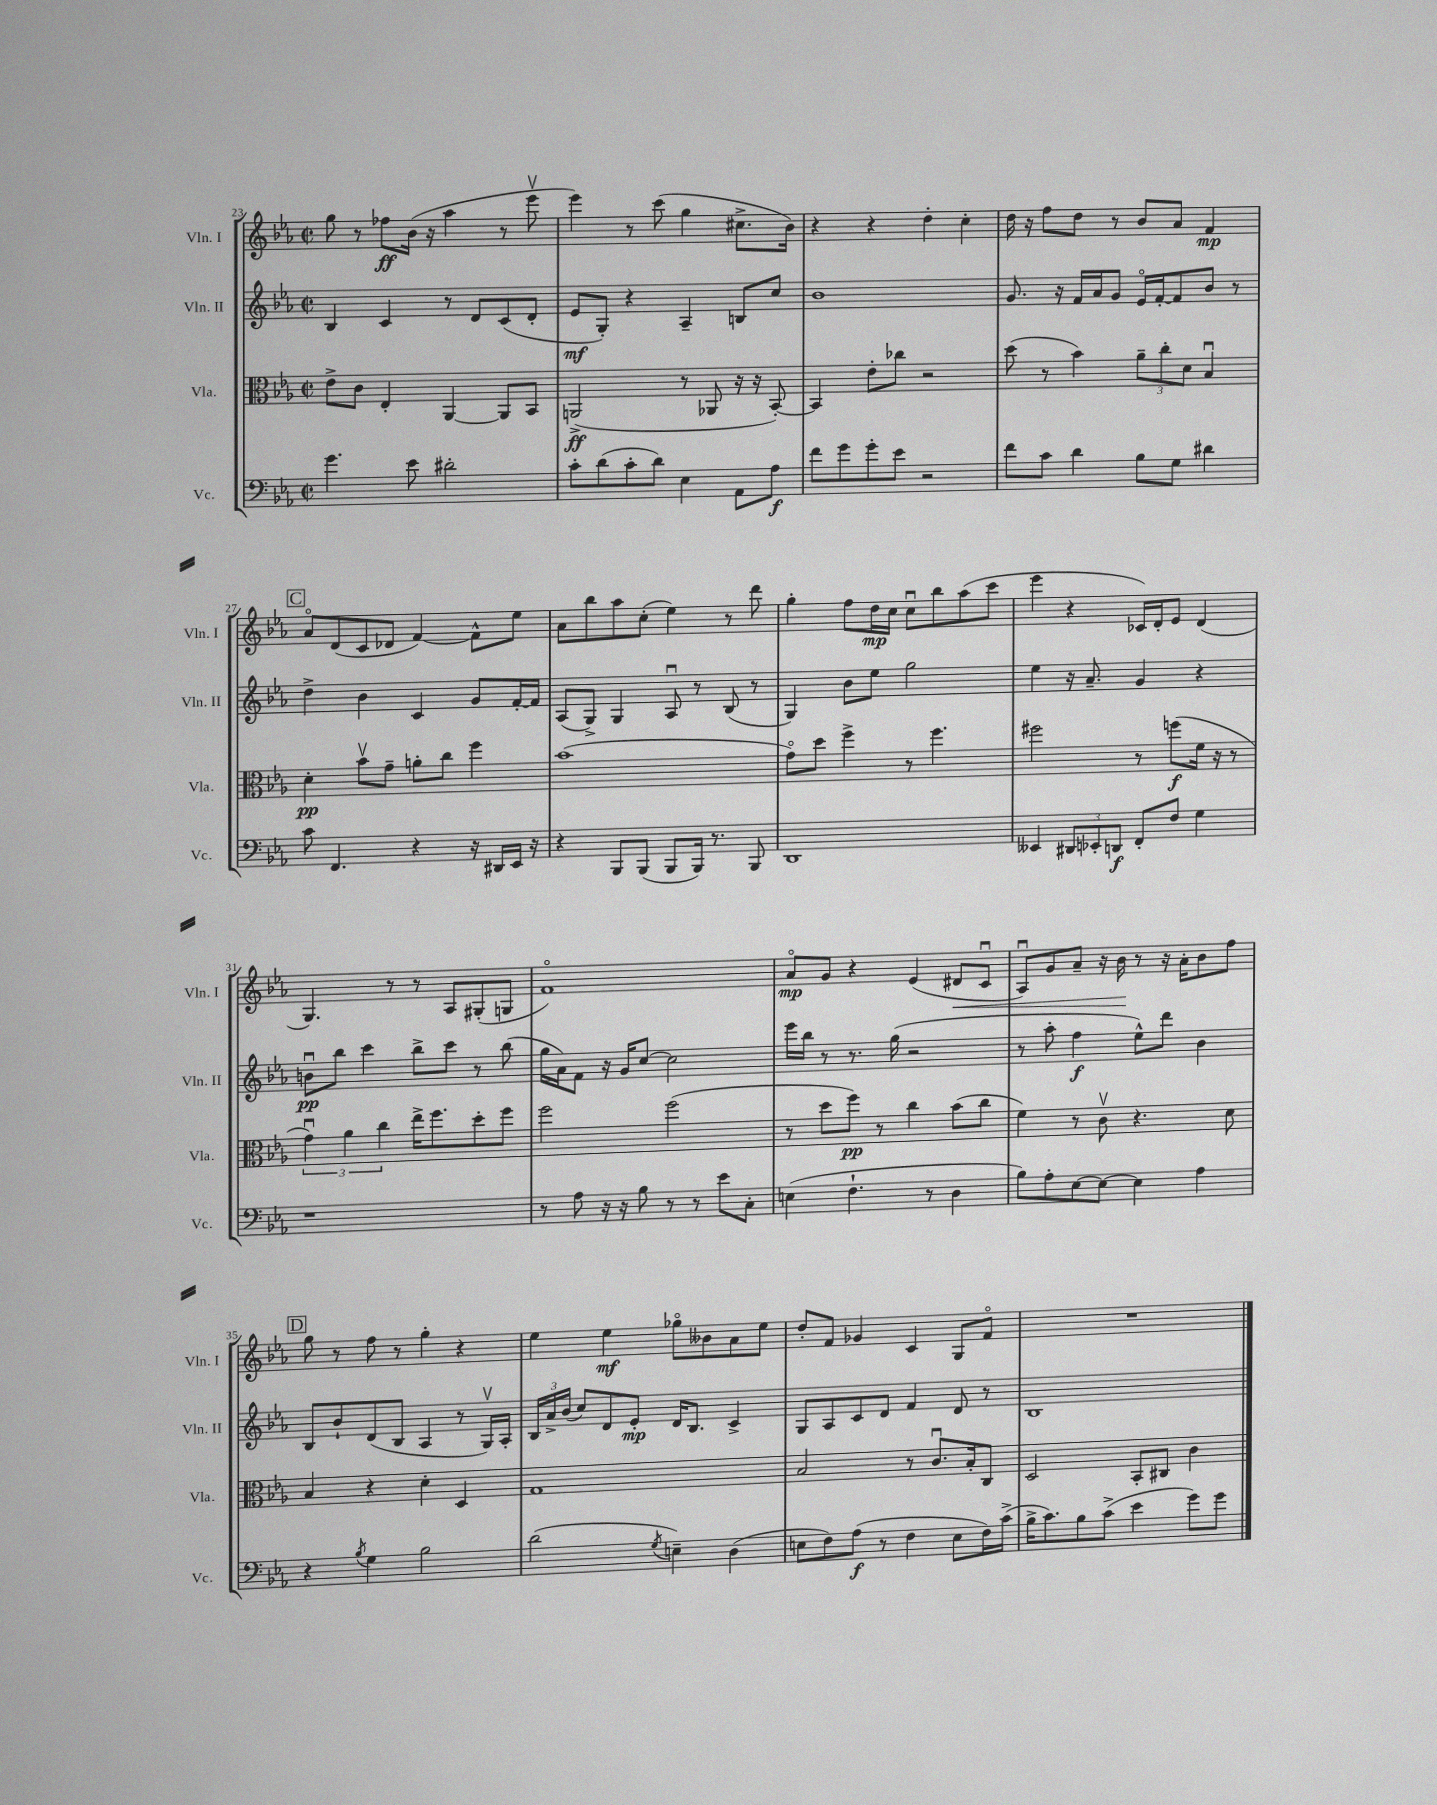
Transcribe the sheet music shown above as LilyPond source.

<<
\new StaffGroup <<
\new Staff = "s0" \with { instrumentName = "Vln. I" shortInstrumentName = "Vln. I" } {
    \clef treble \key ees \major \defaultTimeSignature \time 2/2
    \autoBeamOff g''8 r8 fes''8[\ff bes'16]( r16 aes''4 r8 ees'''8\upbow |
    ees'''4) r8 c'''8( g''4 cis''8.[-> bes'16]) |
    r4 r4 d''4-. c''4-. |
    d''16 r16 f''8[ d''8] r8 bes'8[ aes'8] f'4\mp |
    \mark \markup { \box "C" } aes'8[\flageolet d'8( c'8 des'8] f'4~) f'8[-^ ees''8] |
    aes'8[ bes''8 aes''8 c''8]-.( ees''4) r8 d'''8 |
    g''4-. f''8[ d''16\mp c''16] c''8[\downbow bes''8 aes''8( c'''8] |
    ees'''4 r4 ces'16[) d'16-. ees'8] d'4( |
    g4.) r8 r8 aes8[ gis8-.( g8] |
    f'1\flageolet) |
    aes'8[\flageolet\mp g'8] r4 ees'4( dis'8[\< c'8]\downbow |
    aes8[\downbow) g'8 aes'8]-- r16 bes'16\! r8 r16 aes'16[-. bes'8 f''8] |
    \mark \markup { \box "D" } g''8 r8 f''8 r8 g''4-. r4 |
    ees''4 ees''4\mf ges''8[\flageolet beses'8 aes'8 ees''8] |
    d''8[-. f'8] ges'4 c'4 g8[ f'8]\flageolet |
    R1 \bar "|." |
}
\new Staff = "s1" \with { instrumentName = "Vln. II" shortInstrumentName = "Vln. II" } {
    \clef treble \key ees \major \defaultTimeSignature \time 2/2
    \autoBeamOff bes4 c'4 r8 d'8[ c'8( d'8]-. |
    ees'8[\mf g8]-.) r4 aes4-- b8[ c''8] |
    bes'1 |
    g'8. r16 f'16[ aes'16 g'8] ees'16[\flageolet f'16~-. f'8 bes'8] r8 |
    \mark \markup { \box "C" } d''4-> bes'4 c'4 g'8[ f'16~-. f'16] |
    aes8[( g8]->) g4 aes8\downbow r8 bes8( r8 |
    g4) bes'8[ ees''8] g''2 |
    ees''4 r16 aes'8.-- g'4 r4 |
    b'8[\downbow\pp bes''8] c'''4 bes''8[-> c'''8] r8 bes''8( |
    g''16[ aes'16) f'8] r16 g'16[ c''8]~ c''2 |
    ees'''16[ bes''16] r8 r8. g''16( r2 |
    r8 aes''8-. f''4\f ees''8[-^) d'''8] bes'4 |
    \mark \markup { \box "D" } bes8[ bes'8-! d'8( bes8] aes4 r8 g16[\upbow) aes16]-. |
    \tuplet 3/2 { bes16[ aes'16-> bes'16]( } c''8[) d'8 ees'8]-.\mp d'16[ bes8.] c'4-> |
    g8[ aes8 c'8 d'8] f'4 d'8 r8 |
    bes1 \bar "|." |
}
\new Staff = "s2" \with { instrumentName = "Vla." shortInstrumentName = "Vla." } {
    \clef alto \key ees \major \defaultTimeSignature \time 2/2
    \autoBeamOff ees'8[-> c'8] ees4-. aes,4~ aes,8[ bes,8] |
    a,2->\ff( r8 aes,8 r16 r16 bes,8~-.) |
    bes,4 ees'8[-. ces''8] r2 |
    d''8( r8 bes'4) \tuplet 3/2 { aes'8[-- c''8-. d'8] } bes4\downbow |
    \mark \markup { \box "C" } d'4-.\pp bes'8[\upbow g'8]-- a'8[-. c''8] f''4 |
    bes'1( |
    g'8[\flageolet) d''8] f''4-> r8 f''4. |
    fis''2 r8 f''8[\f( f'16] r16 r8 |
    \tuplet 3/2 { g'4\downbow) aes'4 c''4 } ees''16[-> f''8. d''8-. f''8] |
    f''2 f''2( |
    r8 d''8[ f''8]\pp) r8 c''4 bes'8[( c''8] |
    f'4) r8 c'8\upbow r4. d'8 |
    \mark \markup { \box "D" } bes4 r4 d'4-. d4 |
    g1 |
    bes2 r8 c'8.[\downbow bes16-. c8] |
    d2 bes,8[-. cis8] c'4 \bar "|." |
}
\new Staff = "s3" \with { instrumentName = "Vc." shortInstrumentName = "Vc." } {
    \clef bass \key ees \major \defaultTimeSignature \time 2/2
    \autoBeamOff g'4. ees'8 dis'2-. |
    c'8[-. d'8( c'8-. d'8]) ees4 aes,8[ aes8]\f |
    f'8[ g'8 g'8-. ees'8] r2 |
    f'8[ c'8] d'4 bes8[ g8] dis'4 |
    \mark \markup { \box "C" } c'8 f,4. r4 r16 dis,16[ ees,16] r16 |
    r4 bes,,8[ bes,,8]( bes,,8[ bes,,16]) r8. bes,,8 |
    d,1 |
    eeses,4 \tuplet 3/2 { dis,8[ ees,8-. d,8]\f } f,8[-. f8] g4 |
    r1 |
    r8 aes8 r16 r16 bes8 r8 r8 ees'8[ c8]-. |
    e4( f4.-! r8 d4 |
    bes8[) aes8-. ees8~ ees8]~ ees4 aes4 |
    \mark \markup { \box "D" } r4 \acciaccatura { bes8 } g4 bes2 |
    d'2( \acciaccatura { g8 } e4--) d4( |
    e8[ f8) aes8]\f( r8 f4 e8[ f16) c'16]->( |
    bes16[-> c'8.) bes8 c'8]->( ees'4 g'8[) g'8] \bar "|." |
}
>>
>>
\layout { \context { \Score currentBarNumber = #23 } }
